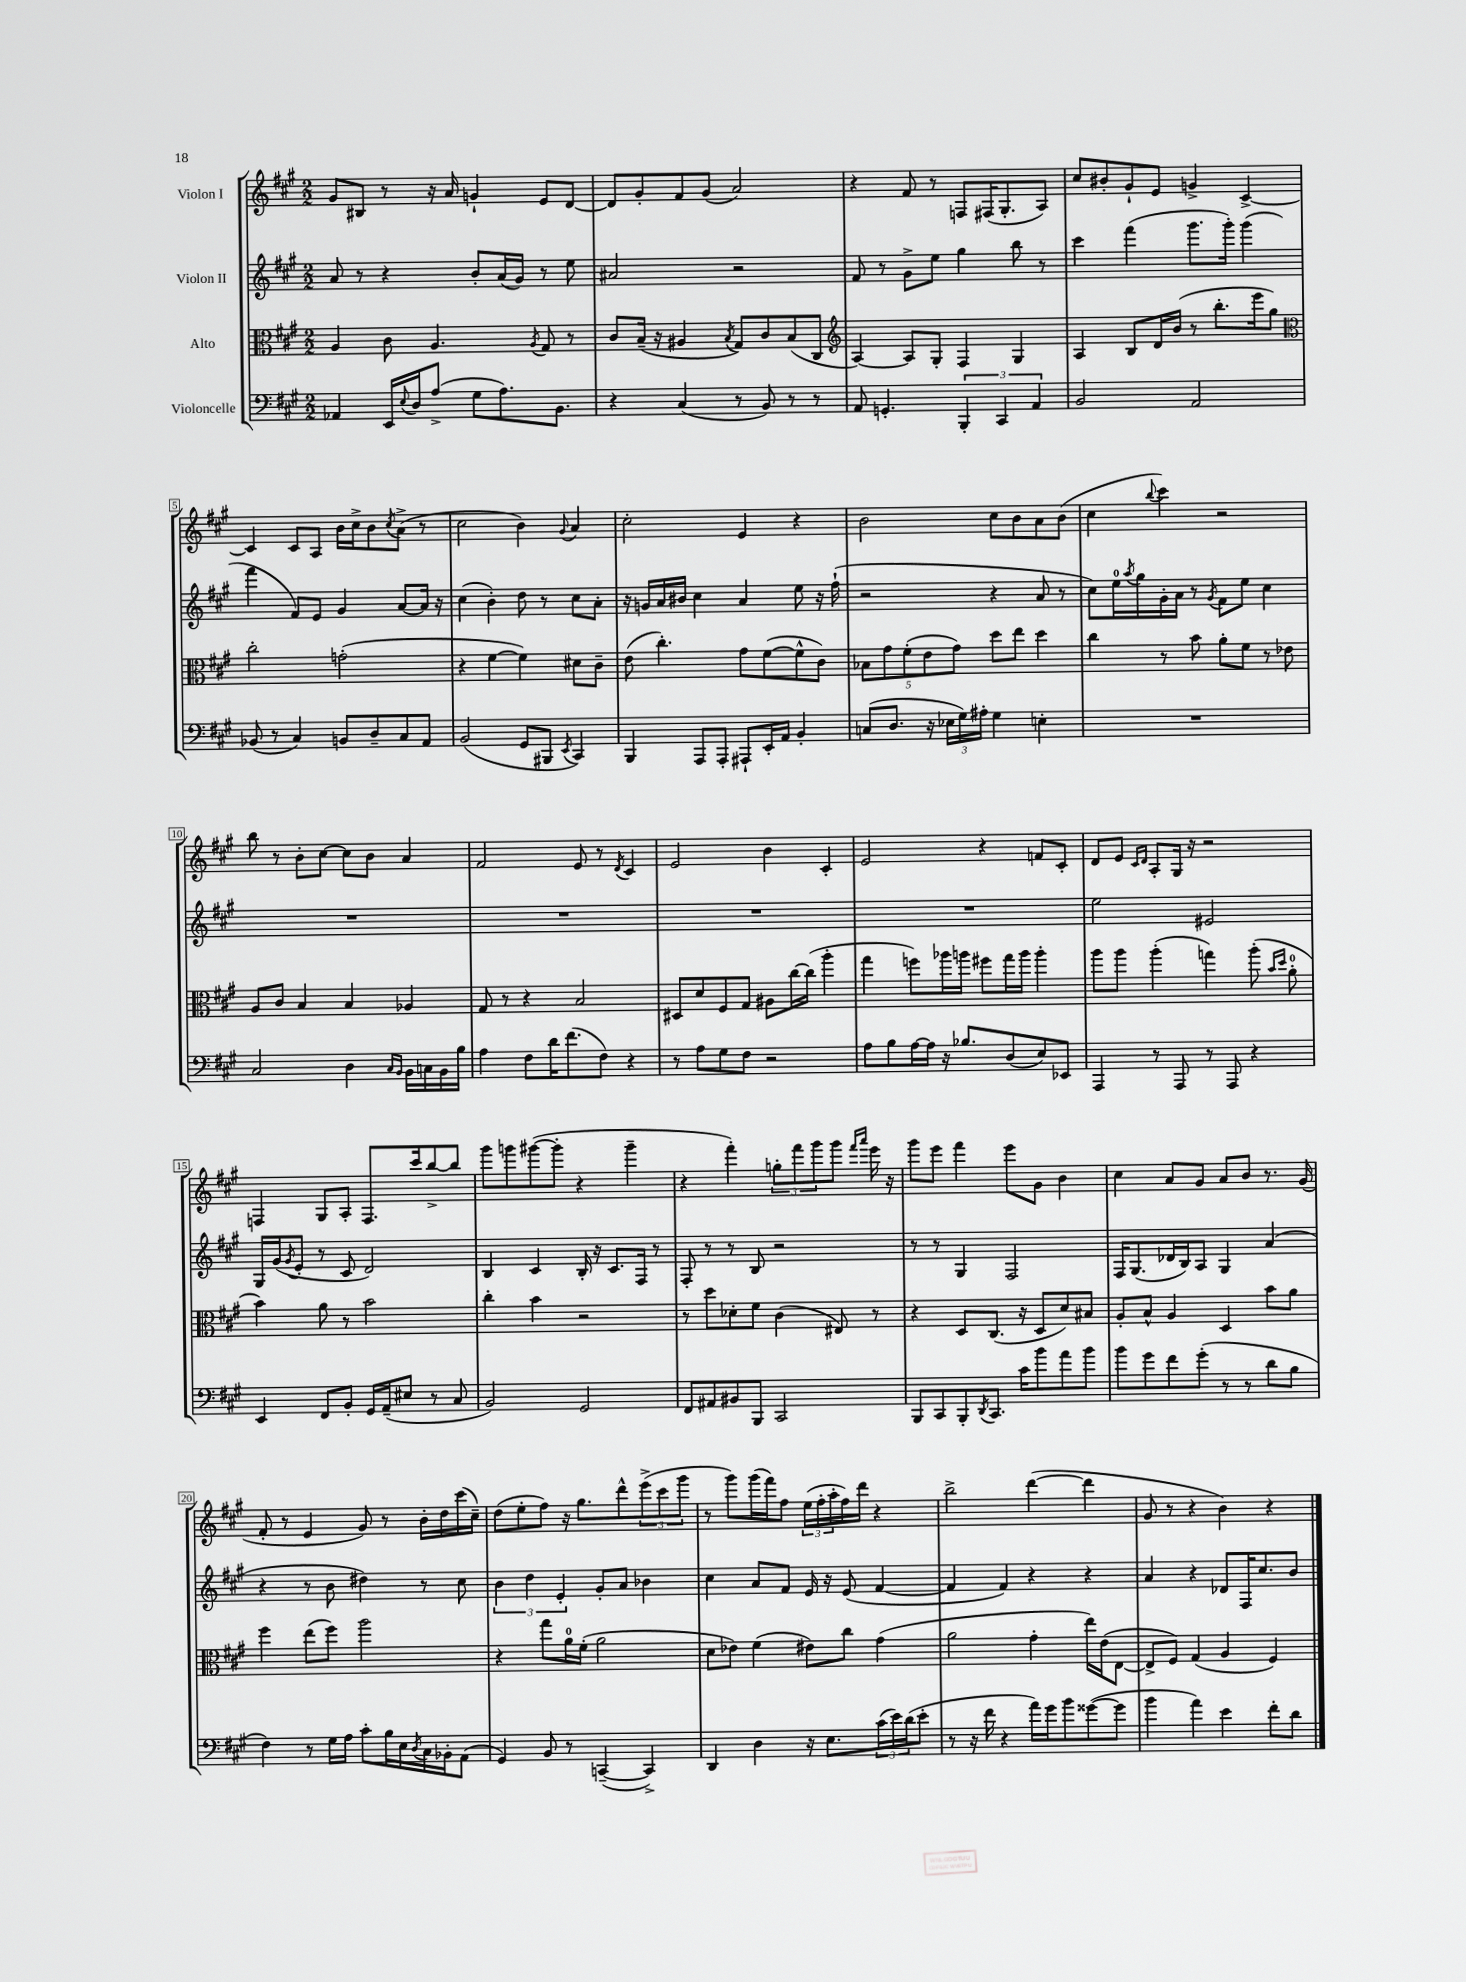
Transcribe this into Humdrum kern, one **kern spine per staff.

**kern	**kern	**kern	**kern
*part4	*part3	*part2	*part1
*staff4	*staff3	*staff2	*staff1
*I"Violoncelle	*I"Alto	*I"Violon II	*I"Violon I
*clefF4	*clefC3	*clefG2	*clefG2
*k[f#c#g#]	*k[f#c#g#]	*k[f#c#g#]	*k[f#c#g#]
*M2/2	*M2/2	*M2/2	*M2/2
=1	=1	=1	=1
4AA-X/	4A/	8a/	8g#/L
.	.	8r	8B#X/J
16EE/LL	8c#\	4r	8r
8qqE/	.	.	.
16D/J	.	.	.
(8A^/J	4.A/	.	16r
.	.	.	16a/
8G#\L	.	8b'/L	4gn`/
8.A\)	.	(16a/L	.
.	.	16g#/JJ)	.
.	8qA/	.	.
.	8G#/	8r	8e/L
8.BB\J	.	.	.
.	8r	8ee\	[8d/J
=2	=2	=2	=2
4r	8c#/L	2a#X/	8d/L]
.	(16B~/Jk	.	8g#'/
.	16r	.	.
(4C#/	4A#X/	.	8f#/
.	.	.	(8g#/J
.	8qB/	.	.
8r	8G#/L)	2r	2a/)
8BB/)	8c#/	.	.
8r	(8B/	.	.
8r	8C#/J	.	.
=3	=3	=3	=3
*	*clefG2	*	*
8AA/	[4A/)	8f#/	4r
4.GGn'/	.	8r	.
.	8A/L]	8g#^\L	8f#/
.	8G#'/J	8ee\J	8r
6BBB'/	4F#/	4gg#\	8Fn/L
.	.	.	(16F#X/K
6CC#/	.	.	.
.	.	.	8.G#'/
.	4G#/	8bb\	.
6AA/	.	.	.
.	.	8r	8A/J)
=4	=4	=4	=4
2BB/	4A/	4ccc#\	8cc#/L
.	.	.	8b#X'/
.	8B/L	(4fff#\	8g#`/
.	16d/L	.	8e/J
.	(16b/JJ	.	.
2AA/	8r	8.ggg#\L	4gn^/
.	8.bb'\L	.	.
.	.	16ggg#'\Jk)	.
.	.	(4ggg#\	[4c#^/
.	16eee\k	.	.
.	8gg#\J)	.	.
!!LO:LB:g=z
=5	=5	=5	=5
*	*clefC3	*	*
(8BB-X/	2cc#'\	4fff#\	4c#/]
8r	.	.	.
4C#/)	.	8f#/L)	8c#/L
.	.	8e/J	8A/J
8BBn/L	(2gn'\	4g#/	16b\LL
.	.	.	16cc#^\J
8D~/	.	.	8b\
.	.	.	8qcc#/
8C#/	.	[8a/L	(8a^\J
8AA/J	.	16a/Jk]	8r
.	.	16r	.
=6	=6	=6	=6
(2BB/	4r	(4cc#\	2cc#\
.	[4f#\	4b'\)	.
8GG#/L	4f#\])	8dd\	4b\)
8BBB#X/J	.	8r	.
8qEE/	.	.	8qqg#/
4CC#/)	8d#X\L	8cc#\L	4a/
.	8c#~\J	8a'\J	.
=7	=7	=7	=7
4BBB/	(8e\	16r	2cc#'\
.	.	16gn/LL	.
.	4.cc#'\)	16a/	.
.	.	16b#X/JJ	.
8AAA/L	.	4cc#\	.
8AAA'/J	.	.	.
8AAA#X`/L	8g#\L	4a/	4e/
16EE'/L	([8f#\	.	.
16AA/JJ	.	.	.
4BB'/	8f#^^\]	8ee\	4r
.	8c#\J)	16r	.
.	.	(16ff#`\	.
=8	=8	=8	=8
(8Cn/L	10B-X\L	2r	2b\
.	10g#\	.	.
8.D/J	.	.	.
.	(10f#'\	.	.
.	10e\	.	.
16r	.	.	.
24E-X\LL	.	.	.
.	10g#\J)	.	.
24G#\)	.	.	.
24A#X'\JJ	.	.	.
4G#\	8dd\L	4r	8cc#\L
.	8ee\J	.	8b\
4En'\	4dd\	8a/	8a\
.	.	8r	(8b\J
=9	=9	=9	=9
1r	4cc#\	8cc#\L)	4cc#\
.	.	16ee\L	.
.	.	8qaa/	.
.	.	16gg#\	.
.	.	.	8qqbb/
.	8r	16g#'\	4ccc#\)
.	.	16a\JJ	.
.	8b\	8r	.
.	.	8qg#/	.
.	8a'\L	8f#\L	2r
.	8f#\J	8ee\J	.
.	8r	4cc#\	.
.	8e-X\	.	.
!!LO:LB:g=z
=10	=10	=10	=10
2C#/	8A/L	1r	8bb\
.	8c#/J	.	8r
.	4B/	.	8b'\L
.	.	.	[8cc#\J
4D\	4B/	.	8cc#\L]
.	.	.	8b\J
16qqC#/LL	.	.	.
16qqBB/JJ	.	.	.
16BB\LL	4A-X/	.	4a/
16Cn\	.	.	.
16BB\	.	.	.
16B\JJ	.	.	.
=11	=11	=11	=11
4A\	8G#/	1r	2f#/
.	8r	.	.
8F#\L	4r	.	.
16d\K	.	.	.
(8.f#\	.	.	.
.	2B/	.	8e/
8F#\J)	.	.	8r
.	.	.	8qd/
4r	.	.	4c#/
=12	=12	=12	=12
8r	8D#X/L	1r	2e/
8A\L	8d/	.	.
8G#\	8F#/	.	.
8F#\J	8G#/J	.	.
2r	8A#X\L	.	4b\
.	[16cc#\L	.	.
.	(16cc#\JJ]	.	.
.	4aa'\	.	4c#'/
=13	=13	=13	=13
8A\L	4gg#\	1r	2e/
8B\	.	.	.
[16A\L	8ffn\L)	.	.
16A\JJ]	.	.	.
16r	16aa-X\L	.	.
8.B-X/L	16aan\JJ	.	.
.	8ff#X\L	.	4r
(8D/	16gg#\L	.	.
.	16aa\JJ	.	.
8E/)	4aa'\	.	8fn/L
8EE-X/J	.	.	8c#'/J
=14	=14	=14	=14
4AAA/	8aa\L	2ee\	8d/L
.	8aa\J	.	8e/J
.	.	.	16qqc#/LL
.	.	.	16qqd/JJ
8r	(4aa'\	.	8A'/L
8AAA/	.	.	16G#/Jk
.	.	.	16r
8r	4ggn\)	2e#X/	2r
8AAA/	.	.	.
4r	(8aa'\	.	.
.	16qqb/LL	.	.
.	16qqdd/JJ	.	.
.	8a'\	.	.
!!LO:LB:g=z
=15	=15	=15	=15
4EE/	4b\)	16G#/LL	4Fn/
.	.	(16g#/J	.
.	.	8qg#/	.
.	.	8e'/J	.
8FF#/L	8a\	8r	8G#/L
8BB'/J	8r	8c#/	8A'/J
16GG#/LL	2b\	2d/)	8.F/L
(16AA~/J	.	.	.
8E#X/J	.	.	.
.	.	.	16ccc#/k
8r	.	.	[8bb^/
8C#/	.	.	8bb/J]
=16	=16	=16	=16
2BB/)	4cc#'\	4B/	8ggg#\L
.	.	.	8gggn\
.	4b\	4c#/	([8ggg#X\
.	.	.	8ggg#'\J]
2GG#/	2r	16B'/	4r
.	.	16r	.
.	.	8.c#/L	.
.	.	.	4ggg#~\
.	.	16F#/Jk	.
.	.	8r	.
=17	=17	=17	=17
8FF#/L	8r	8F#'/	4r
8AA#X/	8dd\L	8r	.
8BB#X/	8d-X'\	8r	4fff#'\)
8BBB/J	8f#\J	8B/	.
2CC#/	(4c#\	2r	12ggn'\L
.	.	.	12fff#\
.	.	.	12ggg#\
.	8E#X/)	.	8ggg#\J
.	.	.	16qqfff#/LL
.	.	.	16qqaaa/JJ
.	8r	.	16eee\
.	.	.	16r
=18	=18	=18	=18
8BBB/L	4r	8r	8ggg#\L
8CC#/	.	8r	8eee\J
8BBB'/	8D/L	4G#/	4fff#\
8qDD/	.	.	.
8.CC#/J	(8.C#/J	.	.
.	.	2F#/	8eee\L
16c#\KL	16r	.	.
8b\	8D/L	.	8g#\J
8a\	8d/)	.	4b\
8b\J	8B#X/J	.	.
=19	=19	=19	=19
8b\L	8A'/L	16F#/KL	4cc#\
.	.	(8.G#/	.
8g#\	8B^^/J	.	.
8f#\	4A/	16d-X/L	8a/L
.	.	16B/J)	.
(8g#'\J	.	8A/J	8g#/J
8r	4D/	4G#/	8a/L
8r	.	.	8b/J
8d\L	8b\L	(4a/	8.r
8B\J	8a\J	.	.
.	.	.	(16g#/
!!LO:LB:g=z
=20	=20	=20	=20
4F#\)	4ff#\	4r	8f#'/
.	.	.	8r
8r	(8ee\L	8r	4e/
16G#\LL	8ff#\J)	8b\	.
16A\JJ	.	.	.
8c#'\L	2aa\	4dd#X\)	8g#/)
16B\L	.	.	8r
16E\	.	.	.
8qD/	.	.	.
16C#\	.	8r	16b'\LL
16BB-X'\J	.	.	16dd\
(8AA\J	.	8cc#\	(16ccc#\
.	.	.	16cc#~\JJ)
=21	=21	=21	=21
4GG#/)	4r	6b\	(8dd\L
.	.	.	8ee'\
.	.	6dd\	.
8BB/	8gg#\L	.	8ff#\J)
.	.	6e'/	.
8r	16a\L	.	16r
.	(16f#'\JJ	.	8.gg#\L
([4CCn~/	2a\	8g#'/L	.
.	.	8a/J	8ddd^^\
4CC^/])	.	4b-X\	(12eee^\
.	.	.	12ccc#\
.	.	.	12ggg#\J
=22	=22	=22	=22
4DD/	8d\L	4cc#\	8r
.	8e-X\J)	.	8ggg#\L)
4D\	(4f#\	8a/L	(16ggg#\L
.	.	.	16fff#\J)
.	.	8f#/J	8ff#\J
16r	8e#X\L)	16e/	(24ee\LL
.	.	.	24ff#'\
8.E\L	.	16r	.
.	.	.	24aa'\
.	8cc#\J	(8e/	16ff#\)
.	.	.	16ddd\JJ
(24c#\L	(4g#\	[4f#/	4r
24e\)	.	.	.
(24d\J	.	.	.
8e'\J	.	.	.
=23	=23	=23	=23
8r	2a\	4f#/]	2bb^\
16r	.	.	.
16f#\	.	.	.
4r	.	4f#/)	.
16a\LL)	4g#'\	4r	([4ddd\
16g#\J	.	.	.
8b\	.	.	.
([8g##X\	16ee\LL)	4r	4ddd\]
.	(16e\J	.	.
8g##\J]	[8E\J	.	.
=24	=24	=24	=24
4b\	8E^/L]	4a/	8g#/
.	8F#/J)	.	8r
4a\)	(4G#/	4r	4r
4e\	4A/	8d-X/L	4b\)
.	.	16F#/K	.
.	.	8.cc#/	.
8f#'\L	4F#/)	.	4r
8d\J	.	8b/J	.
==	==	==	==
*-	*-	*-	*-
